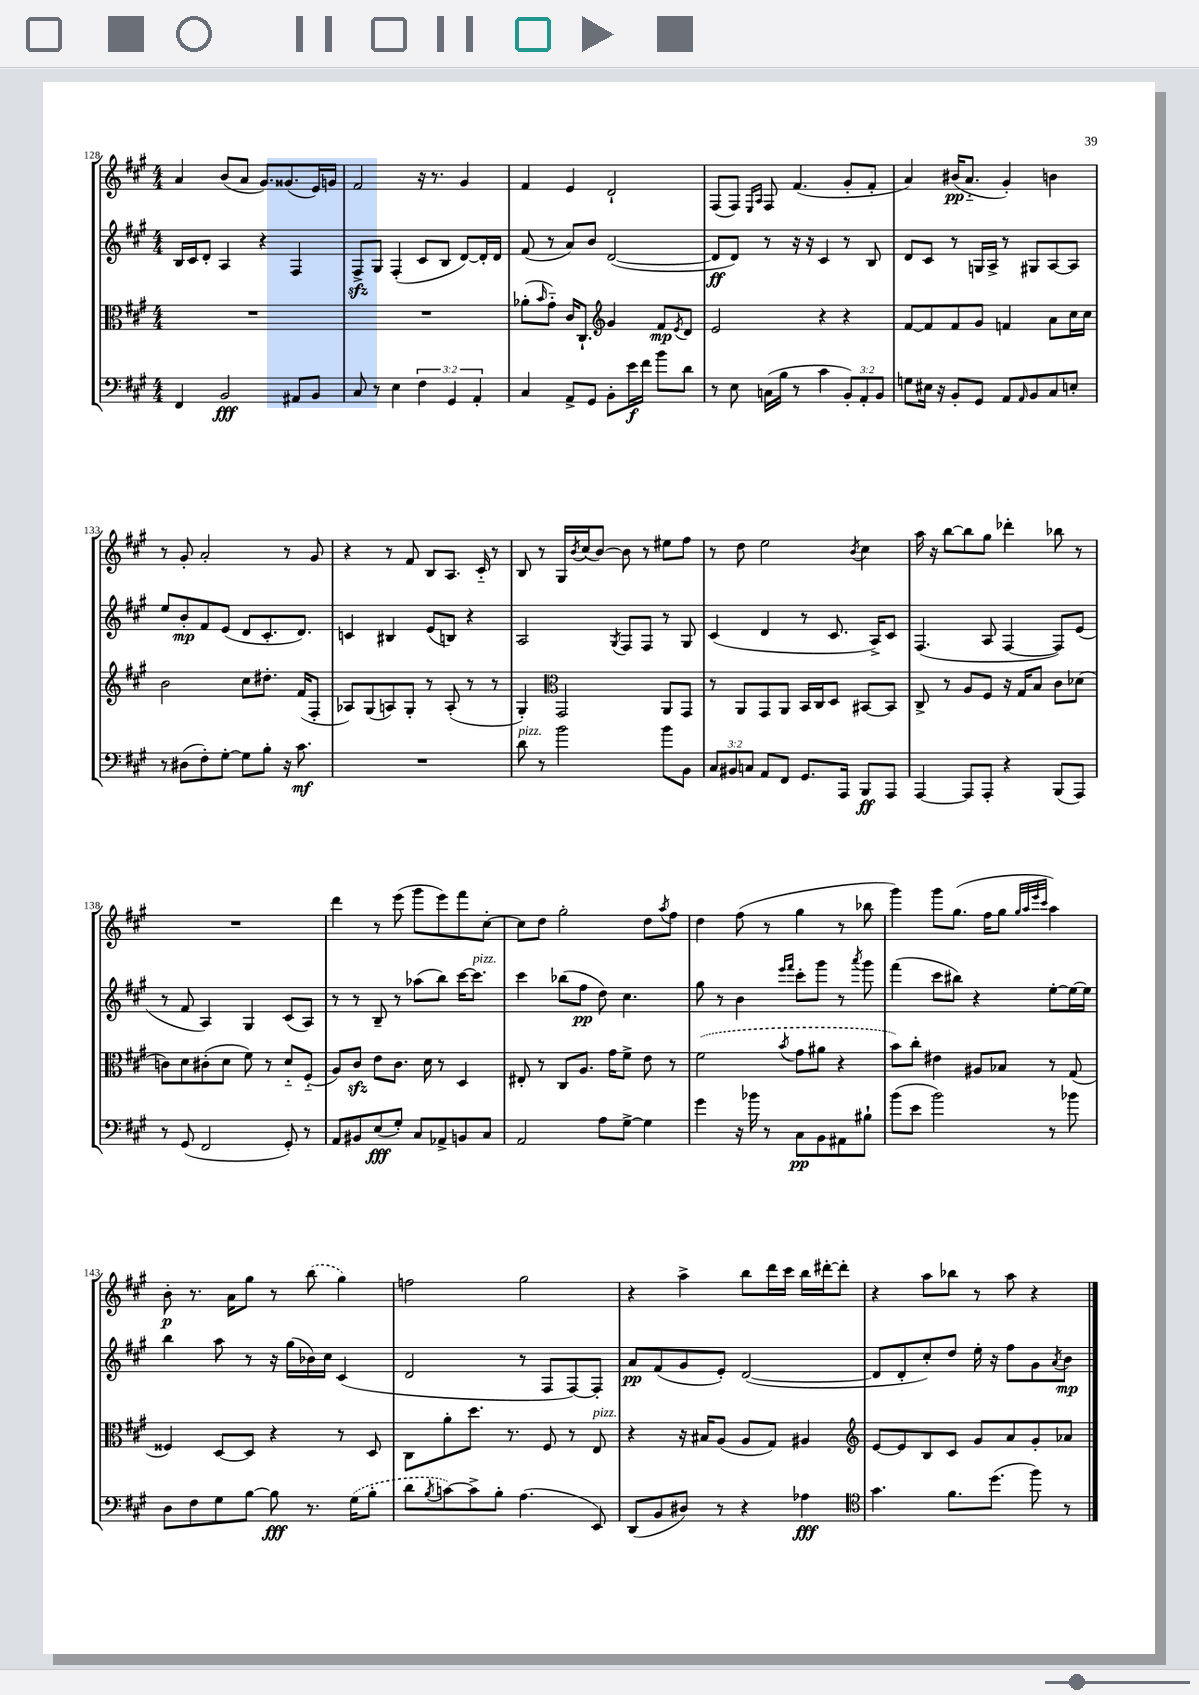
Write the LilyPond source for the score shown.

<<
\new StaffGroup <<
\new Staff = "s0" {
    \clef treble \key a \major \numericTimeSignature \time 4/4
    a'4 b'8( a'8 gis'8.) gisis'8.( e'16) g'16 |
    fis'2 r16 r8. gis'4 |
    fis'4 e'4 d'2-! |
    fis8( fis8) \grace { e16 a16 } fis8 fis'4.( gis'8-. fis'8-. |
    a'4) bis'16\pp( a'8.-_ gis'4-.) b'4 |
    r8 gis'8-. a'2-. r8 gis'8 |
    r4 r8 fis'8 b8 a8. cis'16-_ r8 |
    b8 r8 gis16 \acciaccatura { b'8 } cis''16( b'8~) b'8 r8 eis''8 fis''8 |
    r8 d''8 e''2 \acciaccatura { b'8 } cis''4 |
    a''16 r16 b''8~ b''8 gis''8 des'''4-. bes''8 r8 |
    R1 |
    d'''4 r8 e'''8( gis'''8 e'''8) fis'''8 cis''8~-. |
    cis''8 d''8 gis''2-. d''8 \acciaccatura { a''8 } fis''8 |
    d''4 fis''8( r8 gis''4 r8 bes''8 |
    gis'''4) gis'''8 gis''8.( fis''16 gis''8 \grace { gis''32 a''32 e'''32 cis'''32 } a''4) |
    b'8-.\p r8. a'16 gis''8 r8 \once \slurDashed b''8( gis''4) |
    f''2 gis''2 |
    r4 a''4-> b''8 d'''16 cis'''16 b''16 dis'''16~-. dis'''8-. |
    r4 a''8 bes''8 r8 a''8 r4 \bar "|." |
}
\new Staff = "s1" {
    \clef treble \key a \major \numericTimeSignature \time 4/4
    b16 cis'16 d'8-. a4 r4 fis4 |
    fis8->\sfz gis8 fis4-.( cis'8 b8 d'8~) d'16-. d'16 |
    fis'8( r8 a'8) b'8 d'2~( |
    d'8\ff d'8) r8 r16 r16 cis'4 r8 b8 |
    d'8 cis'8 r8 g16 a16-> r8 gis8 a8~ a8 |
    e''8 b'8-.\mp fis'8 e'8( d'8 cis'8.-. d'8.) |
    c'4 bis4 e'8( b8) r4 |
    a2 \acciaccatura { gis8 } fis8 fis8 r8 gis8 |
    cis'4( d'4 r8 cis'8. a16->) cis'8 |
    fis4.( a8 fis4~ fis8) e'8( |
    r8 fis'8 a4) gis4 cis'8( a8) |
    r8 r8 b8-- r8 aes''8( b''8) cis'''16~ cis'''8.^\markup { \italic "pizz." } |
    cis'''4 bes''8( fis''8\pp d''8) cis''4. |
    gis''8 r8 b'4 \grace { e'''16 fis'''16 } cis'''8-. gis'''8 r8 \acciaccatura { a'''8 } gis'''8 |
    fis'''4( cis'''8 bis''8) r4 e''8~-. e''16~ e''16 |
    b''4 a''8 r8 r16 gis''16( bes'16) cis''16 cis'4( |
    d'2 r8 fis8 fis8~) fis8-. |
    a'8\pp fis'8( gis'8 e'8-.) d'2~( |
    d'8 d'8-. cis''8-.) d''8 e''16-. r16 fis''8 gis'8 \acciaccatura { a'8 } b'8\mp \bar "|." |
}
\new Staff = "s2" {
    \clef alto \key a \major \numericTimeSignature \time 4/4
    R1 |
    R1 |
    aes'8-.( \grace { b'16 } gis'8-_) cis'16 cis8.-! \clef treble gis'4 fis'8\mp \acciaccatura { e'8 } d'8 |
    e'2 r4 r4 |
    fis'8~ fis'8 fis'8 gis'8 f'4 a'8 cis''16 cis''16 |
    b'2 cis''8 dis''8.-. fis'16( fis8-. |
    aes8) gis8( a8) gis8-. r8 a8-.( r8 r8 |
    gis4-.) \clef alto gis,2 a,8 gis,8 |
    r8 a,8 gis,8 a,8 b,16 cis16 d8 bis,8~ bis,8 |
    cis8-> r8 a8 fis8 r16 gis16 b8 cis'8 des'8( |
    c'8) d'8 cis'8-.( d'8 fis'8) r8 d'8-_ fis8-_( |
    a8) cis'8\sfz e'8 cis'8. d'16 r8 d4 |
    eis8-. r8 cis8 a8. gis'16 fis'8-> e'8 r8 |
    \once \slurDashed fis'2( \acciaccatura { b'8 } gis'8 ais'8 r4 |
    b'8) cis''8-. eis'4 ais8 bes8 r8 gis8( |
    fisis4) d8~ d8 r4 r8 d8 |
    cis8 a'8-. d''8. r8. fis8 r8 e8^\markup { \italic "pizz." } |
    r4 r16 bis16 a8( a8 gis8) ais4 |
    \clef treble e'8~ e'8 b8 cis'8 gis'8 a'8 gis'8-. aes'8 \bar "|." |
}
\new Staff = "s3" {
    \clef bass \key a \major \numericTimeSignature \time 4/4 \override Staff.TupletNumber.text = #tuplet-number::calc-fraction-text
    fis,4 b,2\fff ais,8 b,8 |
    cis8 r8 e4 \tuplet 3/2 { fis4 gis,4 a,4-. } |
    cis4 a,8-> gis,8 b,8-. e'16\f fis'16 b'8 d'8 |
    r8 e8 c16( b16 r8 cis'4 \tuplet 3/2 { b,8-.) a,8-. b,8 } |
    g8 eis16 r16 b,8-. gis,8 a,8 \grace { a,16 } b,8 cis8 e8-. |
    r8 dis8( fis8-.) gis8~-. gis8 b8-. r16 cis'8.\mf |
    R1 |
    d'8^\markup { \italic "pizz." } r8 b'2 b'8 b,8 |
    \tuplet 3/2 { cis8 bis,8 c8 } a,8 fis,8 gis,8. a,,16 b,,8\ff a,,8 |
    a,,4~ a,,8 a,,8-. r4 b,,8( a,,8) |
    r8 gis,8( fis,2 gis,8-.) r8 |
    a,8 bis,8 e8\fff( gis8-.) cis8 aes,8-> b,8 cis8 |
    a,2 a8 gis8~-> gis4 |
    gis'4 r16 bes'16 r8 cis8\pp b,8 ais,8 bis8-! |
    b'8( e'8 b'2) r8 bes'8 |
    d8 fis8 gis8 b8~ b8\fff r8. \once \slurDashed gis16( b8-. |
    d'8 \acciaccatura { b8 } c'8~) c'8-> b8-. a4.( e,8) |
    d,8( b,8 dis8) r8 r4 aes4\fff |
    \clef tenor gis'4. fis'8. d''8.( fis''8) r8 \bar "|." |
}
>>
>>
\layout { \context { \Score currentBarNumber = #128 } }
